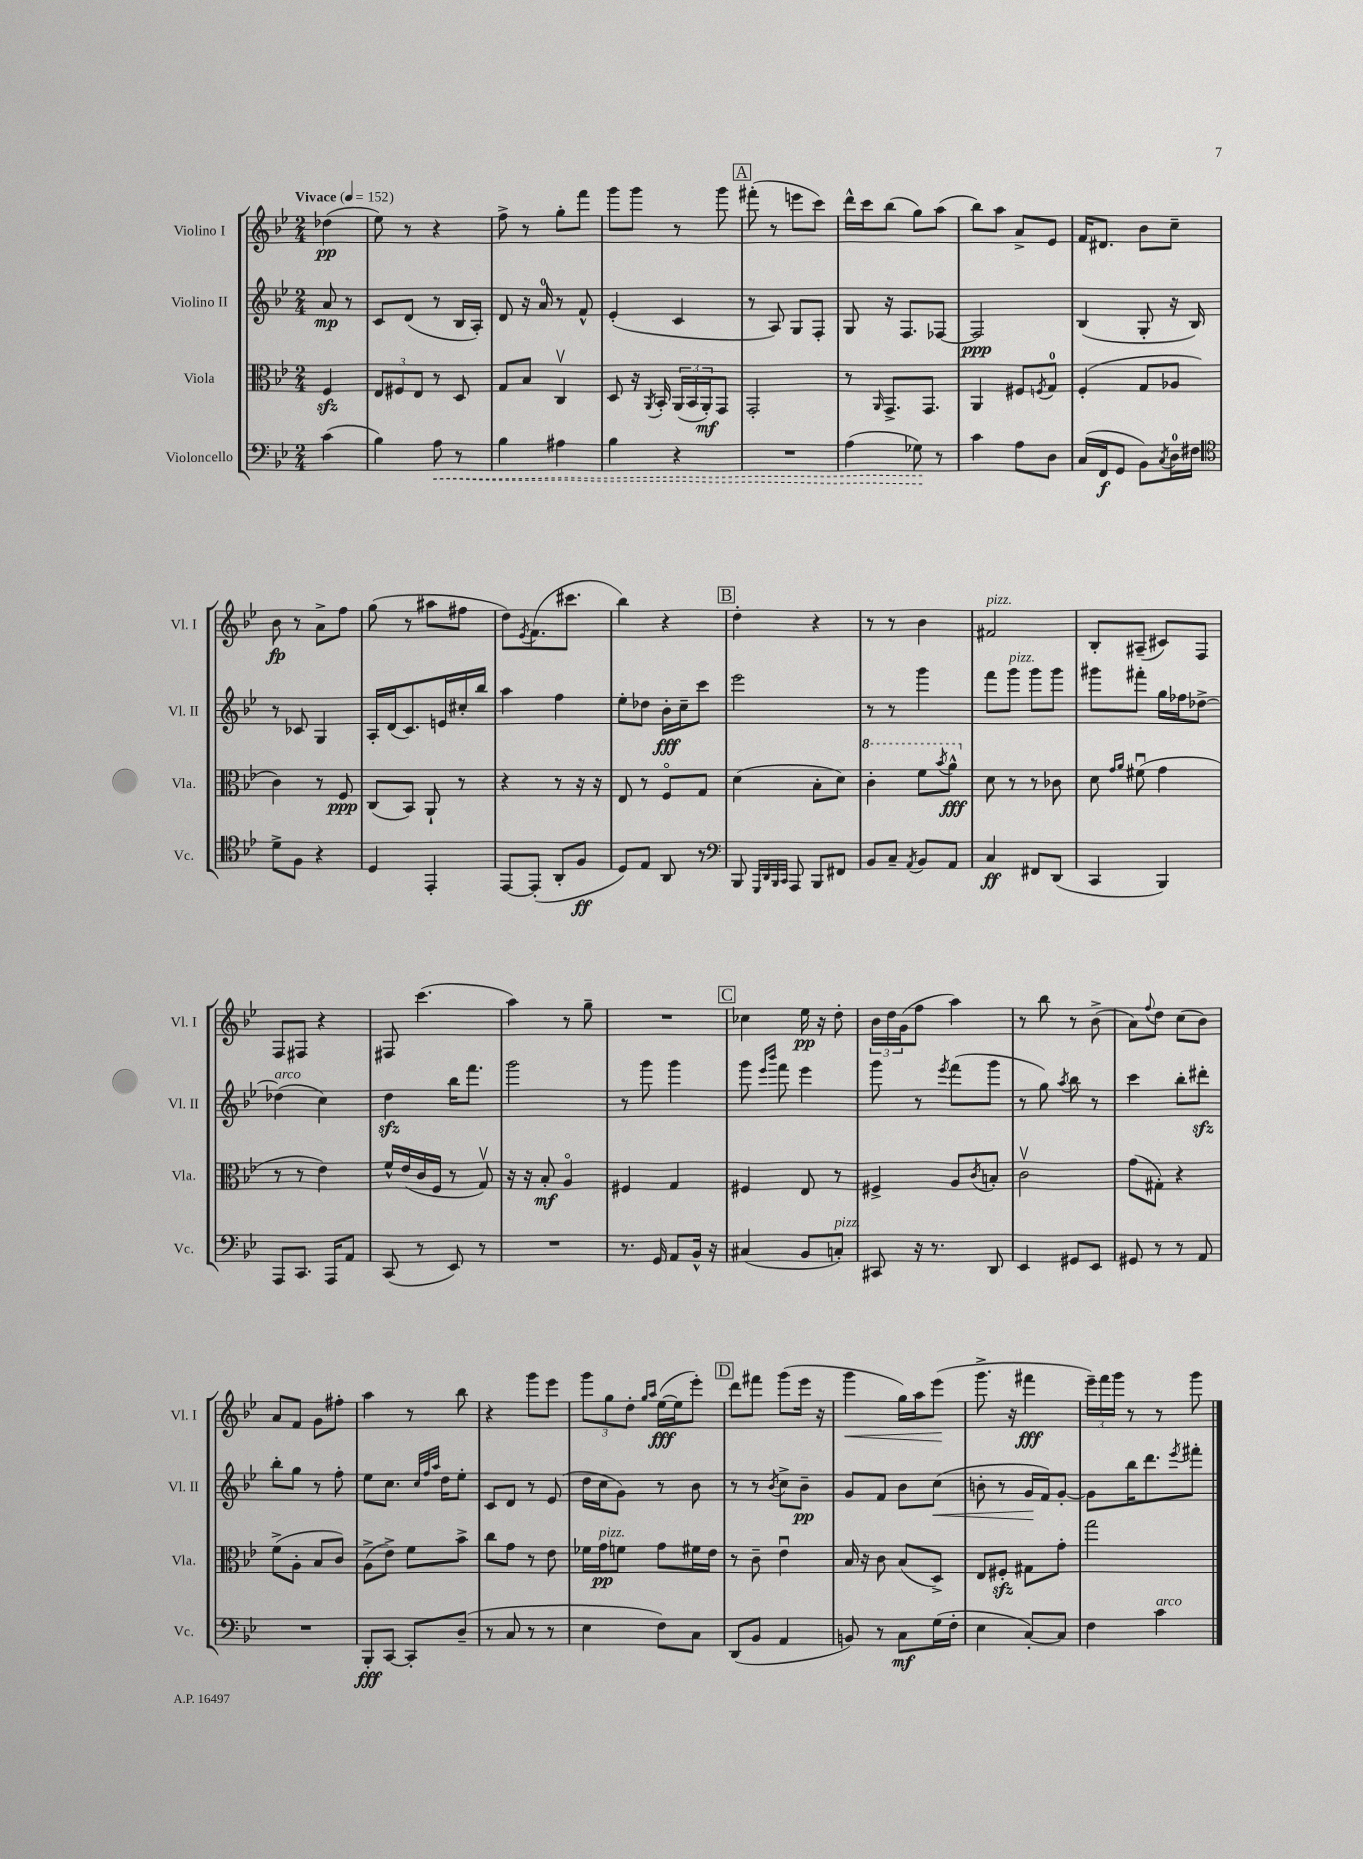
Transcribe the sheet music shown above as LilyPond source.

<<
\new StaffGroup <<
\new Staff = "s0" \with { instrumentName = "Violino I" shortInstrumentName = "Vl. I" } {
    \clef treble \key bes \major \numericTimeSignature \time 2/4 \partial 4 \tempo "Vivace" 4 = 152
    des''4\pp( |
    ees''8) r8 r4 |
    f''8-> r8 g''8-. f'''8 |
    g'''8 g'''8 r8 g'''8 |
    \mark \markup { \box "A" } fis'''8-.( r8 e'''8 c'''8) |
    d'''16-^ c'''16 bes''8( g''8) a''8( |
    bes''8) a''8 a'8-> ees'8 |
    f'16 dis'8. bes'8 c''8-- |
    bes'8\fp r8 a'8-> f''8 |
    g''8( r8 ais''8 fis''8 |
    d''8) \acciaccatura { ees'8 } f'8.( cis'''8. |
    bes''4) r4 |
    \mark \markup { \box "B" } d''4-. r4 |
    r8 r8 bes'4 |
    fis'2^\markup { \italic "pizz." } |
    bes8-. ais8--( cis'8) f8 |
    f8 fis8 r4 |
    fis8 c'''4.( |
    a''4) r8 g''8-- |
    R2 |
    \mark \markup { \box "C" } ces''4 ees''16\pp r16 d''8-. |
    \tuplet 3/2 { bes'16 d''16 g'16( } f''8 a''4) |
    r8 bes''8 r8 bes'8->( |
    a'8) \appoggiatura { f''8 } d''8 c''8( bes'8) |
    a'8 f'8 g'8 fis''8-. |
    a''4 r8 bes''8 |
    r4 g'''8 ees'''8 |
    \tuplet 3/2 { g'''8 g''8 d''8-. } \grace { g''16 a''16 } ees''16~\fff( ees''16 ees'''8-.) |
    \mark \markup { \box "D" } d'''8 fis'''8 g'''8( ees'''16 r16 |
    g'''4\< g''16) a''16 ees'''8\!( |
    g'''8.-> r16 fis'''4\fff |
    \tuplet 3/2 { ees'''16--) f'''16 g'''16 } r8 r8 g'''8 \bar "|." |
}
\new Staff = "s1" \with { instrumentName = "Violino II" shortInstrumentName = "Vl. II" } {
    \clef treble \key bes \major \numericTimeSignature \time 2/4 \partial 4
    a'8\mp r8 |
    c'8 d'8( r8 bes16 a16-.) |
    d'8 r16 a'16-0 r8 f'8-^ |
    ees'4-.( c'4 |
    \mark \markup { \box "A" } r8 a8) g8 f8-. |
    g8 r16 f8. fes8~ |
    fes2\ppp |
    bes4( g8-. r16 bes16) |
    r8 ces'8 g4 |
    a16-. d'16( c'8.) e'16 cis''16-. bes''16 |
    a''4 f''4 |
    ees''8-. des''8 bes'16-.\fff c''16-- c'''8 |
    \mark \markup { \box "B" } ees'''2 |
    r8 r8 g'''4 |
    f'''8 g'''8^\markup { \italic "pizz." } g'''8 g'''8 |
    gis'''8 fis'''8-. g''16 fes''16 des''8~-> |
    des''4^\markup { \italic "arco" }( c''4) |
    d''4\sfz bes''16 f'''8. |
    g'''2 |
    r8 g'''8 g'''4 |
    \mark \markup { \box "C" } g'''8 \grace { ees'''16 bes'''16 } f'''8 ees'''4 |
    g'''8 r8 \acciaccatura { ees'''8 } f'''8( g'''8 |
    r8 g''8) \acciaccatura { a''8 } bes''8 r8 |
    c'''4 bes''8-. dis'''8-.\sfz |
    bes''8-. g''8 r8 f''8-. |
    ees''8 c''8. \grace { c''32 f''32 a''32 } d''16 ees''8-. |
    c'8 d'8 r8 ees'8( |
    d''16 c''16 g'8) r8 bes'8 |
    \mark \markup { \box "D" } r8 r8 \acciaccatura { bes'8 } c''8-> bes'8--\pp |
    g'8 f'8 bes'8 c''8\<( |
    b'8-. r8 g'16\! f'16) g'8~-. |
    g'8 bes''16 d'''8. \acciaccatura { ees'''8 } fis'''8-. \bar "|." |
}
\new Staff = "s2" \with { instrumentName = "Viola" shortInstrumentName = "Vla." } {
    \clef alto \key bes \major \numericTimeSignature \time 2/4 \partial 4
    f4\sfz |
    \tuplet 3/2 { ees8 fis8 ees8 } r8 d8 |
    g8 bes8 c4\upbow |
    d8 r16 \acciaccatura { a,8 } bes,16-. \tuplet 3/2 { a,16( bes,16 a,16-.\mf) } g,8 |
    \mark \markup { \box "A" } g,2-. |
    r8 \grace { a,16 } g,8.-> g,8. |
    a,4 fis8 \acciaccatura { f8 } g8-0 |
    f4-.( g8 aes8 |
    c'4) r8 f8\ppp |
    c8( bes,8) a,8-! r8 |
    r4 r8 r16 r16 |
    ees8 r8 f8\flageolet g8 |
    \mark \markup { \box "B" } d'4( bes8-. d'8) |
    \ottava #1 c''4-. f''8 \acciaccatura { bes''8 } a''8-^\fff \ottava #0 |
    d'8 r8 r8 ces'8 |
    d'8 \grace { g'16 a'16 } fis'8\downbow( g'4 |
    r8 r8 ees'4) |
    f'16-^ ees'16( c'16 f16 r8 g8\upbow) |
    r16 r16 bes8-.\mf a4\flageolet |
    fis4 g4 |
    \mark \markup { \box "C" } fis4 ees8 r8 |
    fis4-> a8 \acciaccatura { c'8 } b8-. |
    c'2\upbow |
    g'8( gis8-.) r4 |
    f'8->( a8-. bes8 c'8) |
    a8->( ees'8->) f'8 bes'8-> |
    c''8 g'8 r8 ees'8 |
    fes'16 g'16\pp^\markup { \italic "pizz." } f'8 g'8 fis'16 ees'16 |
    \mark \markup { \box "D" } r8 c'8-- ees'4\downbow |
    bes16 r16 c'8 bes8( d8->) |
    ees8 fis8-.\sfz gis8 g'8-. |
    g''2 \bar "|." |
}
\new Staff = "s3" \with { instrumentName = "Violoncello" shortInstrumentName = "Vc." } {
    \clef bass \key bes \major \numericTimeSignature \time 2/4 \partial 4
    c'4( |
    bes4) \once \override Hairpin.style = #'dashed-line a8\< r8 |
    bes4 ais4 |
    bes4 r4 |
    \mark \markup { \box "A" } R2 |
    a4( ges8\!) r8 |
    c'4 a8 d8 |
    c16( f,16\f g,8 bes,8) \acciaccatura { c8 } d16-0 fis16 |
    \clef tenor d'8-> f8 r4 |
    d4 ees,4-. |
    ees,8~ ees,8-.( a,8-. f8\ff |
    d8) ees8 a,8 r8 |
    \mark \markup { \box "B" } \clef bass bes,,8 \grace { g,,32 d,32 bes,,32 c,32 } a,,8 bes,,8 fis,8 |
    bes,8 c8-- \acciaccatura { a,8 } bes,8 a,8 |
    c4\ff fis,8 d,8( |
    c,4 bes,,4) |
    a,,8 c,8. a,,16 a,8 |
    c,8( r8 ees,8) r8 |
    R2 |
    r8. g,16 a,8 bes,16-^ r16 |
    \mark \markup { \box "C" } cis4( bes,8 c8-.^\markup { \italic "pizz." }) |
    cis,8 r16 r8. d,8 |
    ees,4 gis,8 ees,8 |
    gis,8 r8 r8 a,8 |
    R2 |
    bes,,8-.\fff c,8~ c,8-. d8--( |
    r8 c8 r8 r8 |
    ees4 f8) c8 |
    \mark \markup { \box "D" } d,8( bes,8 a,4 |
    b,8) r8 c8\mf g16( f16-. |
    ees4 c8~-.) c8 |
    f4 c'4^\markup { \italic "arco" } \bar "|." |
}
>>
>>
\layout { \context { \Score \remove "Bar_number_engraver" } }
